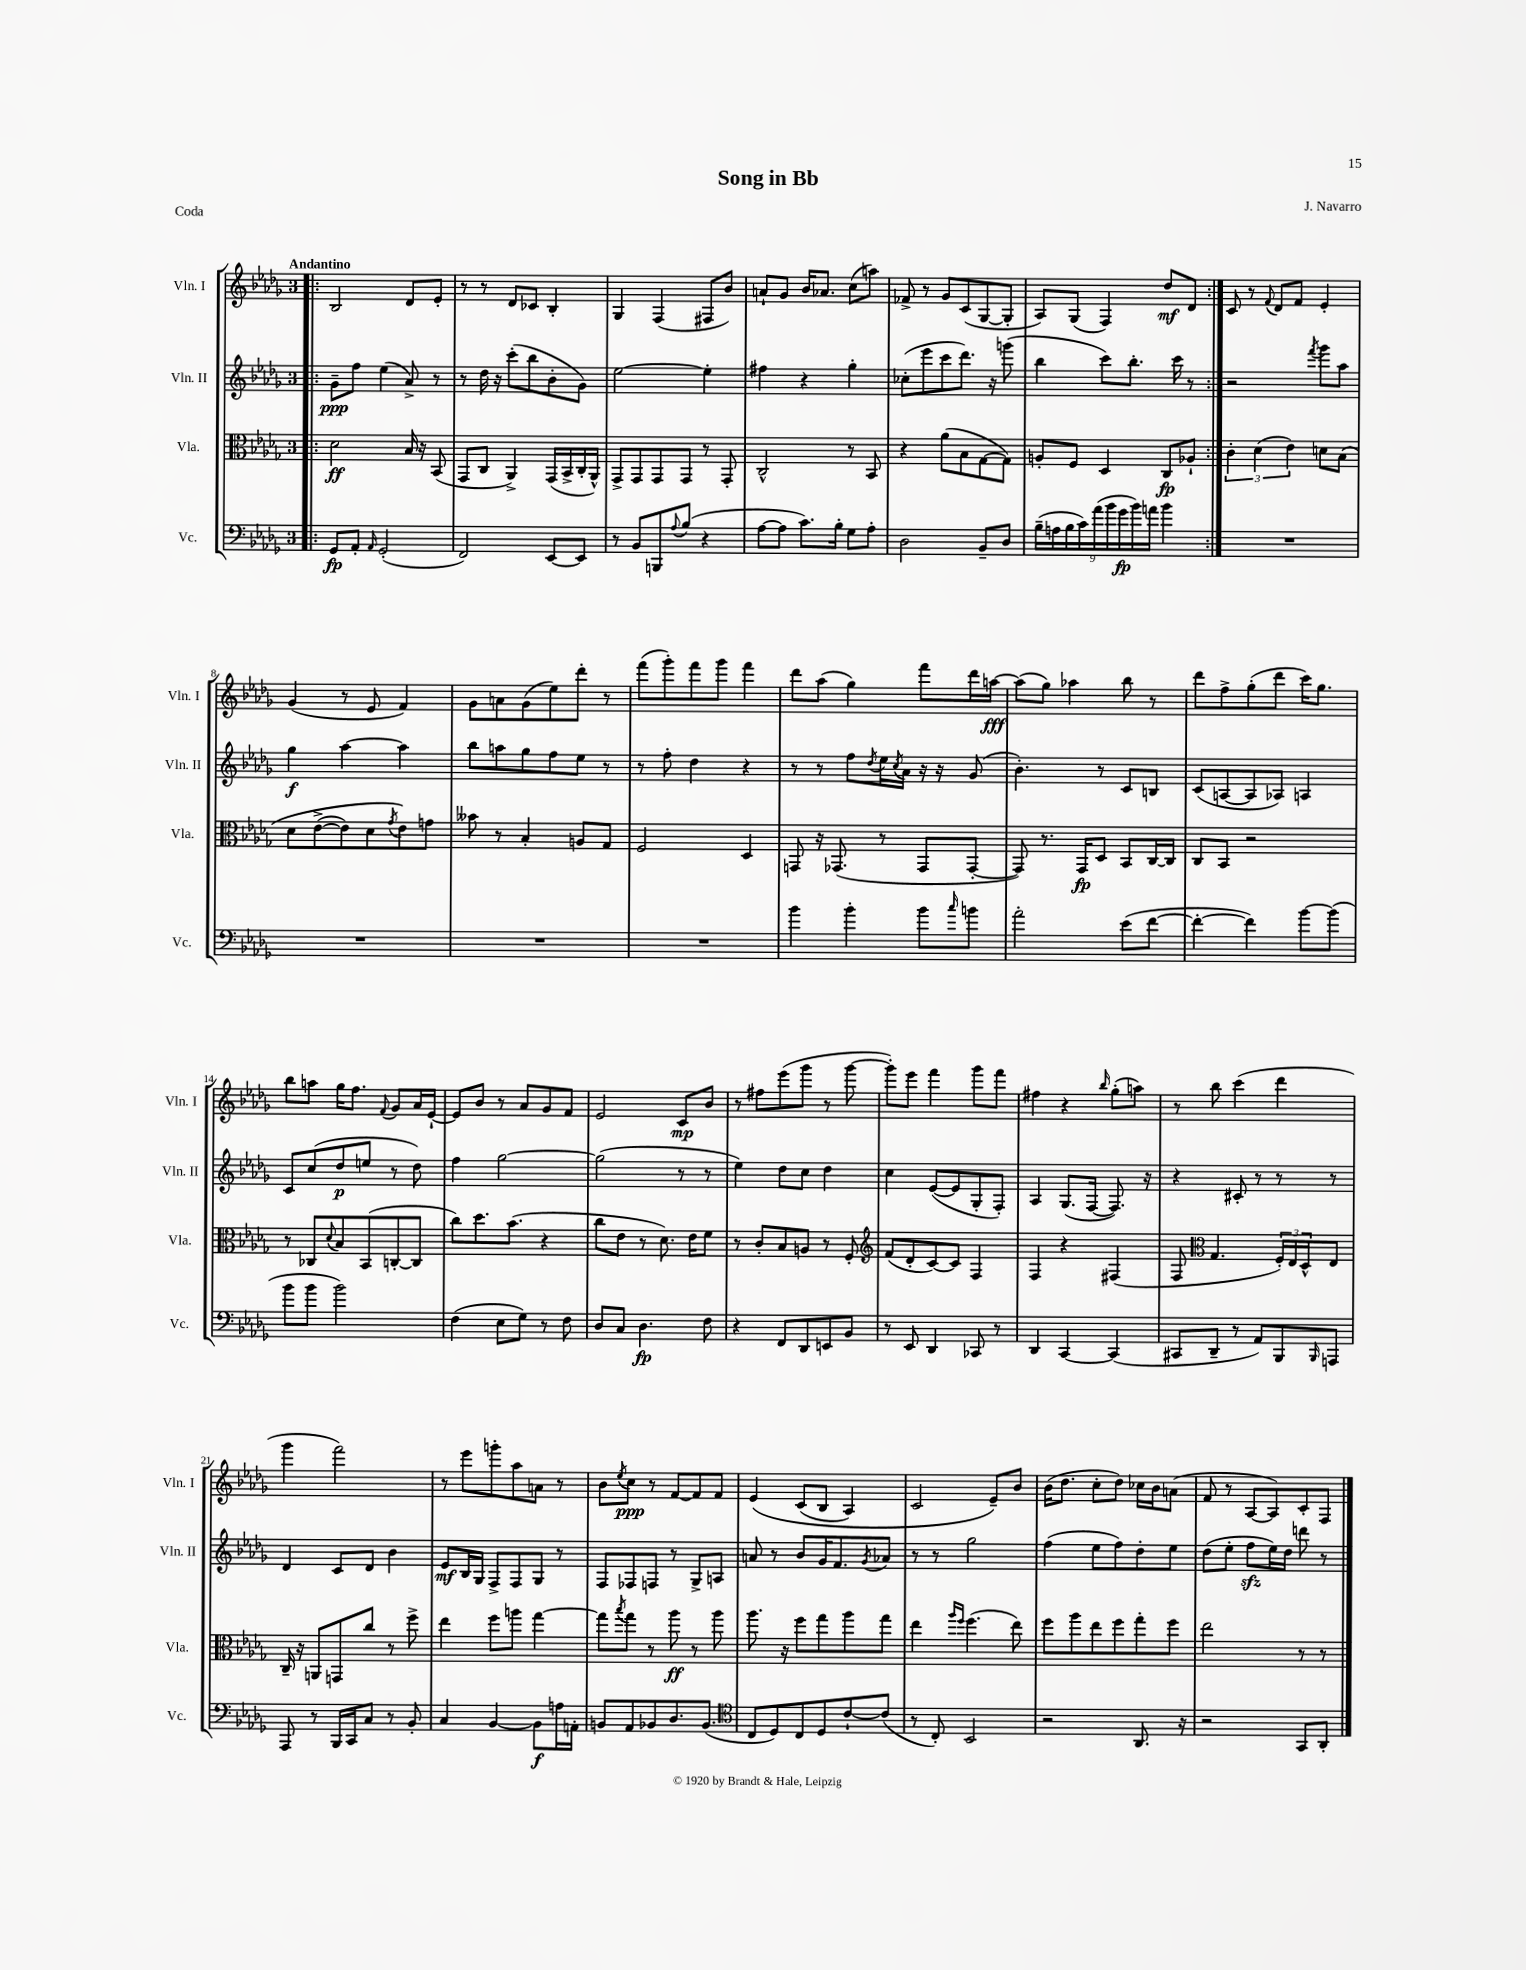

**kern	**dynam	**kern	**dynam	**kern	**dynam	**kern	**dynam
*part4	*part4	*part3	*part3	*part2	*part2	*part1	*part1
*staff4	*staff4	*staff3	*staff3	*staff2	*staff2	*staff1	*staff1
*I"Vc.	*	*I"Vla.	*	*I"Vln. II	*	*I"Vln. I	*
*I'Vc.	*	*I'Vla.	*	*I'Vln. II	*	*I'Vln. I	*
*clefF4	*	*clefC3	*	*clefG2	*	*clefG2	*
*k[b-e-a-d-g-]	*	*k[b-e-a-d-g-]	*	*k[b-e-a-d-g-]	*	*k[b-e-a-d-g-]	*
*M3/4	*	*M3/4	*	*M3/4	*	*M3/4	*
=1!|:	=1!|:	=1!|:	=1!|:	=1!|:	=1!|:	=1!|:	=1!|:
!	!	!	!	!	!	!LO:TX:a:B:t=Andantino	!
8GG-/L	fp	2d-\	ff	8g-~\L	ppp	2B-/	.
8AA-'/J	.	.	.	8ff\J	.	.	.
16qqAA-/	.	.	.	.	.	.	.
(2GG-'/	.	.	.	(4ee-\	.	.	.
.	.	16B-/	.	8a-^/)	.	8d-/L	.
.	.	16r	.	.	.	.	.
.	.	(8BB-/	.	8r	.	8e-'/J	.
=2	=2	=2	=2	=2	=2	=2	=2
2FF/)	.	8GG-/L	.	8r	.	8r	.
.	.	8C/J	.	16dd-\	.	8r	.
.	.	.	.	16r	.	.	.
.	.	4AA-^/)	.	(8ccc'\L	.	8d-/L	.
.	.	.	.	8bb-\	.	8c-X/J	.
[8EE-/L	.	(16GG-/LL	.	8b-'\	.	4B-'/	.
.	.	16BB-^/	.	.	.	.	.
8EE-/J]	.	16C'/	.	8g-\J)	.	.	.
.	.	16AA-^^/JJ)	.	.	.	.	.
=3	=3	=3	=3	=3	=3	=3	=3
8r	.	8GG-^/L	.	[2ee-\	.	4G-/	.
8BB-/L	.	8GG-/	.	.	.	.	.
8BBBn/	.	8GG-/	.	.	.	(4F/	.
8qqA-/	.	.	.	.	.	.	.
(8B-/J	.	8GG-/J	.	.	.	.	.
4r	.	8r	.	4ee-'\]	.	8F#X/L	.
.	.	8GG-'/	.	.	.	8b-/J)	.
=4	=4	=4	=4	=4	=4	=4	=4
[8A-\L	.	2C^^/	.	4ff#X\	.	8an`/L	.
8A-\J]	.	.	.	.	.	8g-/J	.
8.c\L)	.	.	.	4r	.	16b-/KL	.
.	.	.	.	.	.	8.a-X/J	.
16B-'\Jk	.	.	.	.	.	.	.
8G-\L	.	8r	.	4gg-'\	.	(8cc\L	.
8A-'\J	.	8BB-/	.	.	.	8aan\J)	.
=5	=5	=5	=5	=5	=5	=5	=5
2D-\	.	4r	.	(8cc-X'\L	.	8f-X^/	.
.	.	.	.	8eee-\	.	8r	.
.	.	(8a-\L	.	8ccc\	.	8g-/L	.
.	.	8B-\	.	8.ddd-\J)	.	(8c/	.
8BB-~/L	.	[8G-\	.	.	.	[8G-/	.
.	.	.	.	16r	.	.	.
8D-/J	.	8G-\J])	.	(8gggn\	.	8G-'/J]	.
=6	=6	=6	=6	=6	=6	=6	=6
(18B-~\LL	.	8An'/L	.	4bb-\	.	8A-/L)	.
18An\	.	.	.	.	.	.	.
18B-\	.	.	.	.	.	.	.
.	.	8F/J	.	.	.	(8G-/J	.
18c\)	.	.	.	.	.	.	.
(18a-\	.	.	.	.	.	.	.
.	.	4D-/	.	8ccc\L)	.	4F/)	.
18b-\	.	.	.	.	.	.	.
18g-\	fp	.	.	.	.	.	.
.	.	.	.	8.bb-'\J	.	.	.
18b-\)	.	.	.	.	.	.	.
18an\JJ	.	.	.	.	.	.	.
4b-\	.	8C/L	fp	.	.	8dd-/L	mf
.	.	.	.	16ccc\	.	.	.
.	.	8A-X`/J	.	8r	.	8d-/J	.
=7:|!	=7:|!	=7:|!	=7:|!	=7:|!	=7:|!	=7:|!	=7:|!
2.r	.	6c'\	.	2r	.	8c/	.
.	.	.	.	.	.	8r	.
.	.	(6d-\	.	.	.	.	.
.	.	.	.	.	.	8qqf/	.
.	.	.	.	.	.	8d-/L	.
.	.	6e-\)	.	.	.	.	.
.	.	.	.	.	.	8f/J	.
.	.	.	.	8qfff/	.	.	.
.	.	8dn\L	.	8ggg-\L	.	4e-'/	.
.	.	(8B-\J	.	8aa-\J	.	.	.
!!LO:LB:g=z
=8	=8	=8	=8	=8	=8	=8	=8
2.r	.	8d-\L	.	4gg-\	f	(4g-/	.
.	.	([8e-^\	.	.	.	.	.
.	.	8e-\])	.	[4aa-\	.	8r	.
.	.	8d-\	.	.	.	8e-/	.
.	.	8qg-/	.	.	.	.	.
.	.	8e-\)	.	4aa-\]	.	4f/)	.
.	.	8gn\J	.	.	.	.	.
=9	=9	=9	=9	=9	=9	=9	=9
2.r	.	8b--X\	.	8bb-\L	.	8g-\L	.
.	.	8r	.	8aan\	.	8an\	.
.	.	4B-'/	.	8gg-\	.	(8g-\	.
.	.	.	.	8ff\	.	8ee-\)	.
.	.	8An/L	.	8ee-\J	.	8ddd-'\J	.
.	.	8G-/J	.	8r	.	8r	.
=10	=10	=10	=10	=10	=10	=10	=10
2.r	.	2F/	.	8r	.	(8fff\L	.
.	.	.	.	8ff'\	.	8ggg-'\)	.
.	.	.	.	4dd-\	.	8fff\	.
.	.	.	.	.	.	8ggg-\J	.
.	.	4D-/	.	4r	.	4fff\	.
=11	=11	=11	=11	=11	=11	=11	=11
4b-\	.	8GGn/	.	8r	.	8ddd-\L	.
.	.	16r	.	8r	.	(8aa-\J	.
.	.	(8.GG-X/	.	.	.	.	.
4b-'\	.	.	.	8ff\L	.	4gg-\)	.
.	.	.	.	8qdd-/	.	.	.
.	.	8r	.	16ee-\L	.	.	.
.	.	.	.	8qcc/	.	.	.
.	.	.	.	16a-\JJ	.	.	.
8b-\L	.	8GG-/L	.	16r	.	8fff\L	.
.	.	.	.	16r	.	.	.
16qqcc/	.	.	.	.	.	.	.
8bn\J	.	[8GG-'/J	.	(8g-/	.	16ddd-\L	.
.	.	.	.	.	.	[16aan\JJ	fff
=12	=12	=12	=12	=12	=12	=12	=12
2a-'\	.	8GG-/])	.	4.b-'\)	.	(8aa\L]	.
.	.	8.r	.	.	.	8gg-\J)	.
.	.	.	.	.	.	4aa-X\	.
.	.	16GG-/KL	fp	.	.	.	.
.	.	8D-/J	.	8r	.	.	.
(8e-\L	.	8BB-/L	.	8c/L	.	8bb-\	.
[8f\J	.	[16C/L	.	8Bn/J	.	8r	.
.	.	16C/JJ]	.	.	.	.	.
=13	=13	=13	=13	=13	=13	=13	=13
4f'\_	.	8C/L	.	(8c/L	.	8ddd-\L	.
.	.	8BB-/J	.	[8An/	.	8ff^\	.
4f\])	.	2r	.	8A/]	.	(8gg-'\	.
.	.	.	.	8A-X/J)	.	8ddd-\J	.
[8b-\L	.	.	.	4An/	.	16ccc\KL)	.
.	.	.	.	.	.	8.gg-\J	.
(8b-\J]	.	.	.	.	.	.	.
!!LO:LB:g=z
=14	=14	=14	=14	=14	=14	=14	=14
8b-\L	.	8r	.	8c/L	.	8bb-\L	.
8b-\J	.	8C-X/L	.	(8cc/	.	8aan\J	.
.	.	8qqd-/	.	.	.	.	.
2b-\)	.	8B-/	.	8dd-/	p	16gg-\KL	.
.	.	.	.	.	.	8.ff\J	.
.	.	(8BB-/	.	8een/J	.	.	.
.	.	.	.	.	.	8qqf/	.
.	.	[8Cn'/	.	8r	.	8g-/L	.
.	.	8C/J]	.	8dd-\)	.	16a-/L	.
.	.	.	.	.	.	[16e-`/JJ	.
=15	=15	=15	=15	=15	=15	=15	=15
(4F\	.	8cc\L)	.	4ff\	.	8e-/L]	.
.	.	8.dd-\	.	.	.	8b-/J	.
8E-\L	.	.	.	[2gg-\	.	8r	.
.	.	(8.b-\J	.	.	.	.	.
8G-\J)	.	.	.	.	.	8a-/L	.
8r	.	4r	.	.	.	8g-/	.
8F\	.	.	.	.	.	8f/J	.
=16	=16	=16	=16	=16	=16	=16	=16
8D-/L	.	8cc\L	.	(2gg-\]	.	2e-/	.
8C/J	.	8e-\J	.	.	.	.	.
4.D-\	fp	8r	.	.	.	.	.
.	.	8.d-\)	.	.	.	.	.
.	.	.	.	8r	.	8c/L	mp
.	.	16e-\KL	.	.	.	.	.
8F\	.	8f\J	.	8r	.	8b-/J	.
=17	=17	=17	=17	=17	=17	=17	=17
4r	.	8r	.	4ee-\)	.	8r	.
.	.	8c'/L	.	.	.	8ff#X\L	.
8FF/L	.	8B-/	.	8dd-\L	.	(8eee-\	.
8DD-/	.	8An/J	.	8cc\J	.	8ggg-\J	.
8EEn/	.	8r	.	4dd-\	.	8r	.
8BB-/J	.	8F'/	.	.	.	[8ggg-\	.
=18	=18	=18	=18	=18	=18	=18	=18
*	*	*clefG2	*	*	*	*	*
8r	.	(8f/L	.	4cc\	.	8ggg-'\L])	.
8EE-/	.	8d-'/	.	.	.	8eee-\J	.
4DD-/	.	[8c/)	.	([8e-/L	.	4fff\	.
.	.	8c/J]	.	8e-/]	.	.	.
8CC-X/	.	4F/	.	8G-'/	.	8ggg-\L	.
8r	.	.	.	8F'/J)	.	8fff\J	.
=19	=19	=19	=19	=19	=19	=19	=19
4DD-/	.	4F/	.	4A-/	.	4ff#X\	.
[4CC/	.	4r	.	(8.G-/L	.	4r	.
.	.	.	.	[16F/Jk	.	.	.
.	.	.	.	.	.	16qqbb-/	.
(4CC/]	.	(4F#X/	.	8.F/])	.	(8gg-'\L	.
.	.	.	.	.	.	8aan\J)	.
.	.	.	.	16r	.	.	.
=20	=20	=20	=20	=20	=20	=20	=20
8CC#X/L	.	8F/	.	4r	.	8r	.
*	*	*clefC3	*	*	*	*	*
8DD-~/J	.	4.G-/	.	.	.	8bb-\	.
8r	.	.	.	8c#X'/	.	(4ccc\	.
8AA-/L)	.	.	.	8r	.	.	.
8BBB-/	.	24F'/LL)	.	8r	.	4ddd-\	.
.	.	24E-/	.	.	.	.	.
.	.	24D-^^/J	.	.	.	.	.
16qqBBB-/	.	.	.	.	.	.	.
8AAAn/J	.	8E-/J	.	8r	.	.	.
!!LO:LB:g=z
=21	=21	=21	=21	=21	=21	=21	=21
8AAA-/	.	16C~/	.	4d-/	.	4ggg-\	.
.	.	16r	.	.	.	.	.
8r	.	8AAn/L	.	.	.	.	.
16BBB-/LL	.	8GGn/	.	8c/L	.	2fff\)	.
16CC/J	.	.	.	.	.	.	.
8C/J	.	8cc/J	.	8d-/J	.	.	.
8r	.	8r	.	4b-\	.	.	.
8BB-'/	.	8ff^\	.	.	.	.	.
=22	=22	=22	=22	=22	=22	=22	=22
4C/	.	4ee-\	.	8e-/L	mf	8r	.
.	.	.	.	16B-/L	.	8eee-\L	.
.	.	.	.	16G-/JJ	.	.	.
[4BB-/	.	8ff\L	.	8F^/L	.	8gggn'\	.
.	.	8aan\J	.	8F/	.	8aa-\	.
8BB-\L]	f	[4gg-\	.	8G-/J	.	8an\J	.
16An\L	.	.	.	8r	.	8r	.
16AAn'\JJ	.	.	.	.	.	.	.
=23	=23	=23	=23	=23	=23	=23	=23
8BBn/L	.	8gg-\L]	.	8F/L	.	8b-\L	.
.	.	8qbb-/	.	.	.	8qee-/	.
8AA-/	.	8gg-\J	.	8F-X/	.	8cc\J	ppp
8BB-X/	.	8r	.	8Fn/J	.	8r	.
8.D-/	.	8aa-\	ff	8r	.	[8f/L	.
.	.	8r	.	8G-^/L	.	8f/]	.
(8.BB-/J	.	.	.	.	.	.	.
.	.	8aa-\	.	8An/J	.	8f/J	.
=24	=24	=24	=24	=24	=24	=24	=24
*clefC4	*	*	*	*	*	*	*
8C/L	.	8.aa-\	.	8an/	.	(4e-/	.
8D-/)	.	.	.	8r	.	.	.
.	.	16r	.	.	.	.	.
8C/	.	8ff\L	.	8b-/L	.	(8c/L	.
8D-/	.	8gg-\	.	16g-/K	.	8B-/J	.
.	.	.	.	8.f/	.	.	.
[8c`/	.	8aa-\	.	.	.	4A-/)	.
.	.	.	.	8qg-/	.	.	.
(8c/J]	.	8gg-\J	.	8a-X/J	.	.	.
=25	=25	=25	=25	=25	=25	=25	=25
8r	.	4ee-\	.	8r	.	2c/	.
8C'/)	.	.	.	8r	.	.	.
.	.	16qqaa-/LL	.	.	.	.	.
.	.	16qqff/JJ	.	.	.	.	.
2BB-/	.	(4.ff\	.	2gg-\	.	.	.
.	.	.	.	.	.	8e-~/L)	.
.	.	8ee-\)	.	.	.	8b-/J	.
=26	=26	=26	=26	=26	=26	=26	=26
2r	.	8ff\L	.	(4ff\	.	(16b-\KL	.
.	.	.	.	.	.	8.dd-\J	.
.	.	8aa-\	.	.	.	.	.
.	.	8ee-\	.	8ee-\L	.	8cc'\L	.
.	.	8ff\	.	8ff\)	.	8dd-\J)	.
8.AA-/	.	8gg-'\	.	8dd-'\	.	16cc-X\LL	.
.	.	.	.	.	.	16b-\J	.
.	.	8ff\J	.	8ee-\J	.	(8an\J	.
16r	.	.	.	.	.	.	.
=27	=27	=27	=27	=27	=27	=27	=27
2r	.	2ee-\	.	(8dd-\L	.	8f/	.
.	.	.	.	8ee-'\J	.	8r	.
.	.	.	.	8ffzz\L	.	[8A-/L	.
.	.	.	.	16ee-\L)	.	8A-/])	.
.	.	.	.	16dd-\JJ	.	.	.
8GG-/L	.	8r	.	8dddn\	.	8c'/	.
8AA-'/J	.	8r	.	8r	.	8F/J	.
==	==	==	==	==	==	==	==
*-	*-	*-	*-	*-	*-	*-	*-
